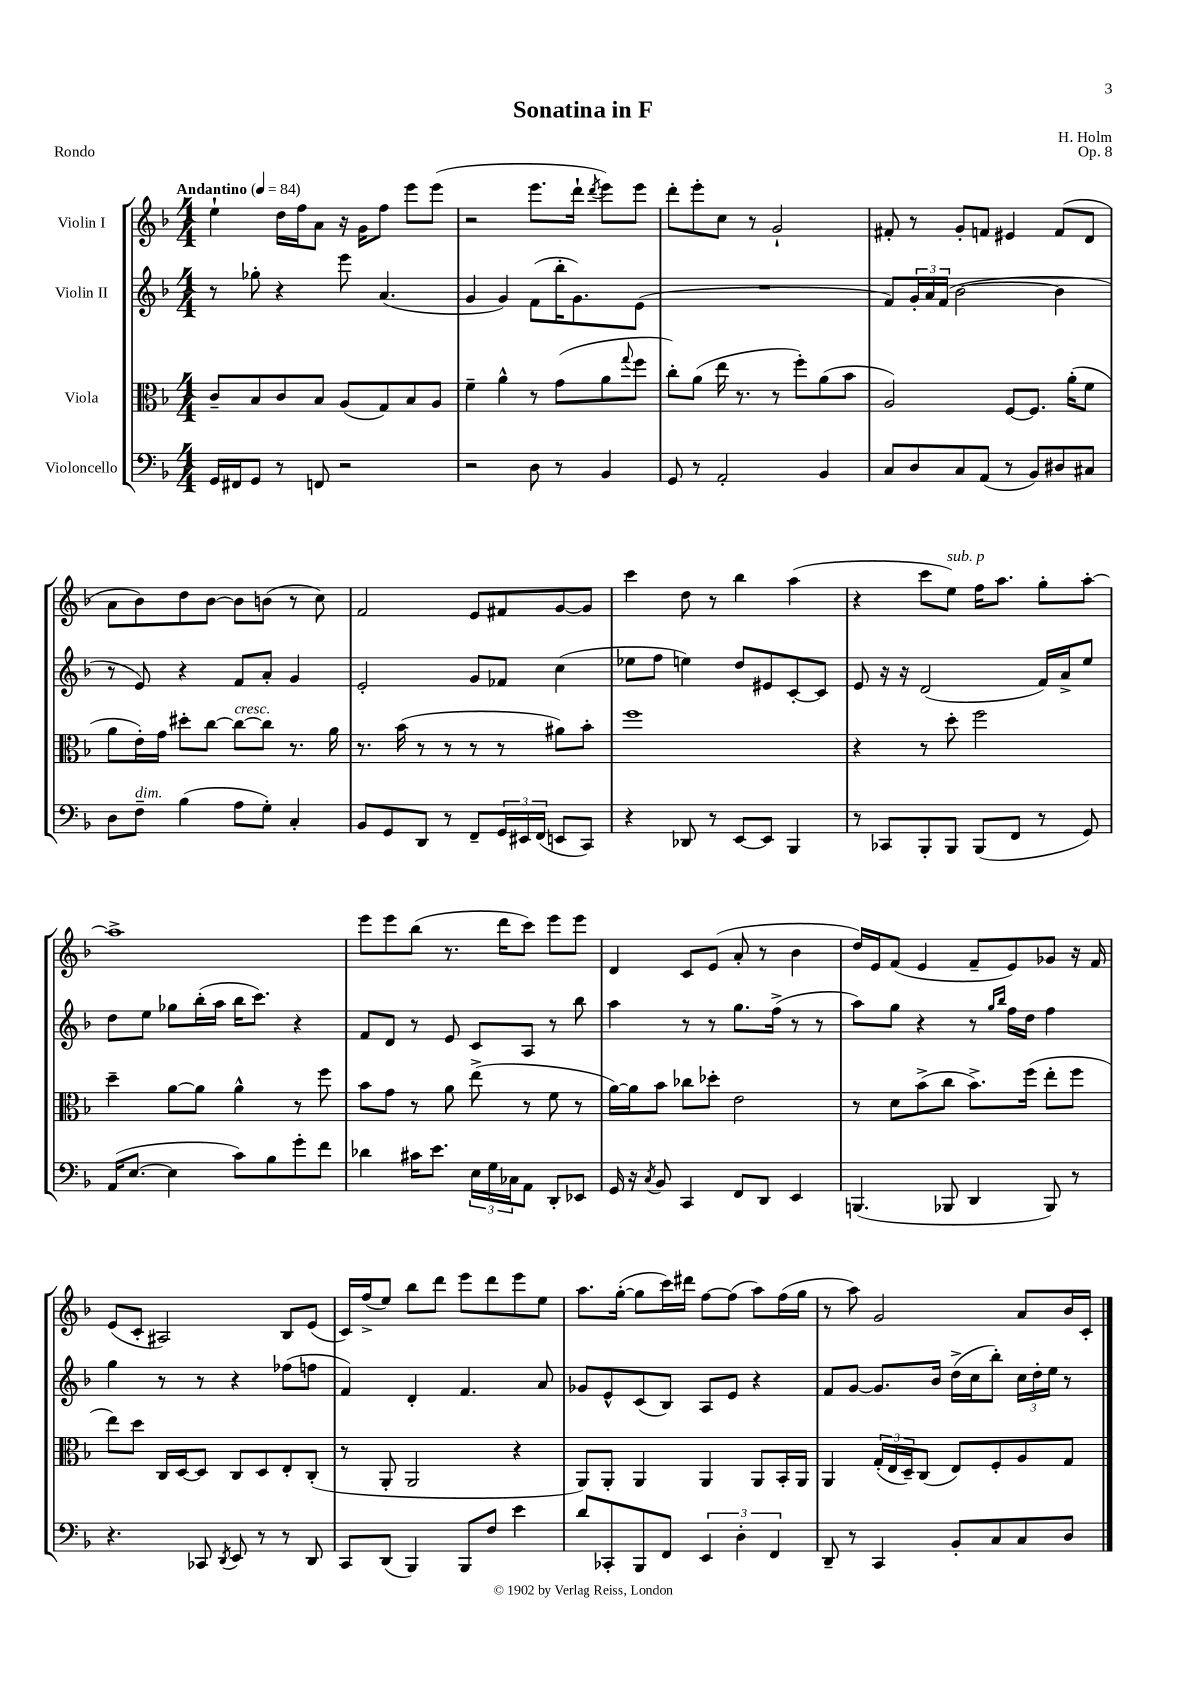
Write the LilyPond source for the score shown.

\header { title = "Sonatina in F" composer = "H. Holm" opus = "Op. 8" piece = "Rondo" }
<<
\new StaffGroup <<
\new Staff = "s0" \with { instrumentName = "Violin I" } {
    \clef treble \key f \major \numericTimeSignature \time 4/4 \tempo "Andantino" 4 = 84
    e''4-! d''16 f''16 a'8 r16 g'16 f''8 e'''8 e'''8( |
    r2 e'''8. d'''16-! \acciaccatura { d'''8 } e'''8) e'''8 |
    d'''8-. e'''8-. c''8 r8 g'2-! |
    fis'8-. r8 g'8-. f'8 eis'4 f'8( d'8 |
    a'8 bes'8) d''8 bes'8~ bes'8 b'8( r8 c''8) |
    f'2 e'8 fis'8 g'8~ g'8 |
    c'''4 d''8 r8 bes''4 a''4( |
    r4 c'''8 e''8^\markup { \italic "sub. p" }) f''16 a''8. g''8-. a''8~-. |
    a''1-> |
    e'''8 e'''8 bes''8( r8. d'''16 c'''8) e'''8 e'''8 |
    d'4 c'8 e'8( a'8-. r8 bes'4 |
    d''16) e'16 f'8( e'4 f'8-- e'8) ges'8 r16 f'16 |
    e'8( c'8-. ais2) bes8 e'8( |
    c'16) f''16->( e''8) bes''8 d'''8 e'''8 d'''8 e'''8 e''8 |
    a''8. g''16~-.( g''8 c'''16) dis'''16 f''8~ f''8( a''8) f''16( g''16 |
    r8 a''8) g'2 a'8 bes'16 c'16-. \bar "|." |
}
\new Staff = "s1" \with { instrumentName = "Violin II" } {
    \clef treble \key f \major \numericTimeSignature \time 4/4
    r8 ges''8-. r4 e'''8 a'4.( |
    g'4 g'4) f'8( bes''16-. g'8.) e'8( |
    R1 |
    f'8) \tuplet 3/2 { g'16-. a'16 f'16( } bes'2~ bes'4 |
    r8 e'8) r4 f'8 a'8-. g'4 |
    e'2-. g'8 fes'8 c''4( |
    ees''8 f''8 e''4) d''8 eis'8 c'8~-. c'8 |
    e'8 r16 r16 d'2( f'16) a'16-> e''8 |
    d''8 e''8 ges''8 bes''16-.( a''16 bes''16 c'''8.) r4 |
    f'8 d'8 r8 e'8 c'8 a8 r8 bes''8 |
    a''4 r8 r8 g''8. f''16->( r8 r8 |
    a''8) g''8 r4 r8 \grace { g''16 bes''16 } f''16 d''16 f''4 |
    g''4 r8 r8 r4 fes''8( f''8 |
    f'4) d'4-. f'4. a'8 |
    ges'8 e'8-^ c'8( bes8) a8 e'8 r4 |
    f'8 g'8~ g'8. bes'16 d''16->( c''16 bes''8-.) \tuplet 3/2 { c''16 d''16-. e''16 } r8 \bar "|." |
}
\new Staff = "s2" \with { instrumentName = "Viola" } {
    \clef alto \key f \major \numericTimeSignature \time 4/4
    c'8-- bes8 c'8 bes8 a8( g8) bes8 a8 |
    f'4-- a'4-^ r8 g'8( a'8 \appoggiatura { g''8 } f''8 |
    c''8-.) a'8( e''16 r8. r8 f''8-.) a'8( bes'8 |
    a2) f8~ f8. a'16-.( f'8 |
    a'8 e'16-.) g'16 dis''8-. c''8~ c''8~^\markup { \italic "cresc." } c''8 r8. a'16 |
    r8. bes'16( r8 r8 r8 r8 ais'8) bes'8-. |
    f''1 |
    r4 r8 d''8-. f''2 |
    d''4-- a'8~ a'8 a'4-^ r8 f''8 |
    bes'8 g'8 r8 a'8 e''8->( r8 f'8 r8 |
    a'16~) a'16 bes'8 ces''8 des''8-. e'2 |
    r8 d'8 bes'8->( c''8 bes'8.->) f''16( e''8-. f''8 |
    e''8) d''8 c16 d16~ d8 c8 d8 e8-. c8-.( |
    r8 a,8-. a,2 r4 |
    a,8) a,8-. a,4 a,4 a,8 bes,16-. a,16 |
    a,4 \tuplet 3/2 { g16-.( e16 d16--) } c8( e8) f8-. a8 g8 \bar "|." |
}
\new Staff = "s3" \with { instrumentName = "Violoncello" } {
    \clef bass \key f \major \numericTimeSignature \time 4/4
    g,16 fis,16 g,8 r8 f,8 r2 |
    r2 d8 r8 bes,4 |
    g,8 r8 a,2-. bes,4 |
    c8 d8 c8 a,8( r8 bes,8) dis8 cis8 |
    d8 f8--^\markup { \italic "dim." } bes4( a8 g8-.) c4-. |
    bes,8 g,8 d,8 r8 f,8-- \tuplet 3/2 { g,16 eis,16 f,16( } e,8 c,8) |
    r4 des,8 r8 e,8~ e,8 bes,,4 |
    r8 ces,8 bes,,8-. bes,,8 bes,,8( f,8 r8 g,8) |
    a,16( e8.~ e4 c'8) bes8 g'8-. f'8 |
    des'4 cis'16 e'8. \tuplet 3/2 { e16 g16 ces16 } a,8 d,8-. ees,8 |
    g,16 r16 \acciaccatura { c8 } bes,8 c,4 f,8 d,8 e,4 |
    b,,4.( bes,,8 d,4 bes,,8) r8 |
    r4. ces,8 \acciaccatura { d,8 } e,8 r8 r8 d,8 |
    c,8 d,8( bes,,4) bes,,8 f8 e'4 |
    d'8 ces,8-. bes,,8 f,8 \tuplet 3/2 { e,4 d4-. f,4 } |
    d,8-- r8 c,4 bes,8-. c8 c8 d8 \bar "|." |
}
>>
>>
\layout { \context { \Score \remove "Bar_number_engraver" } }
